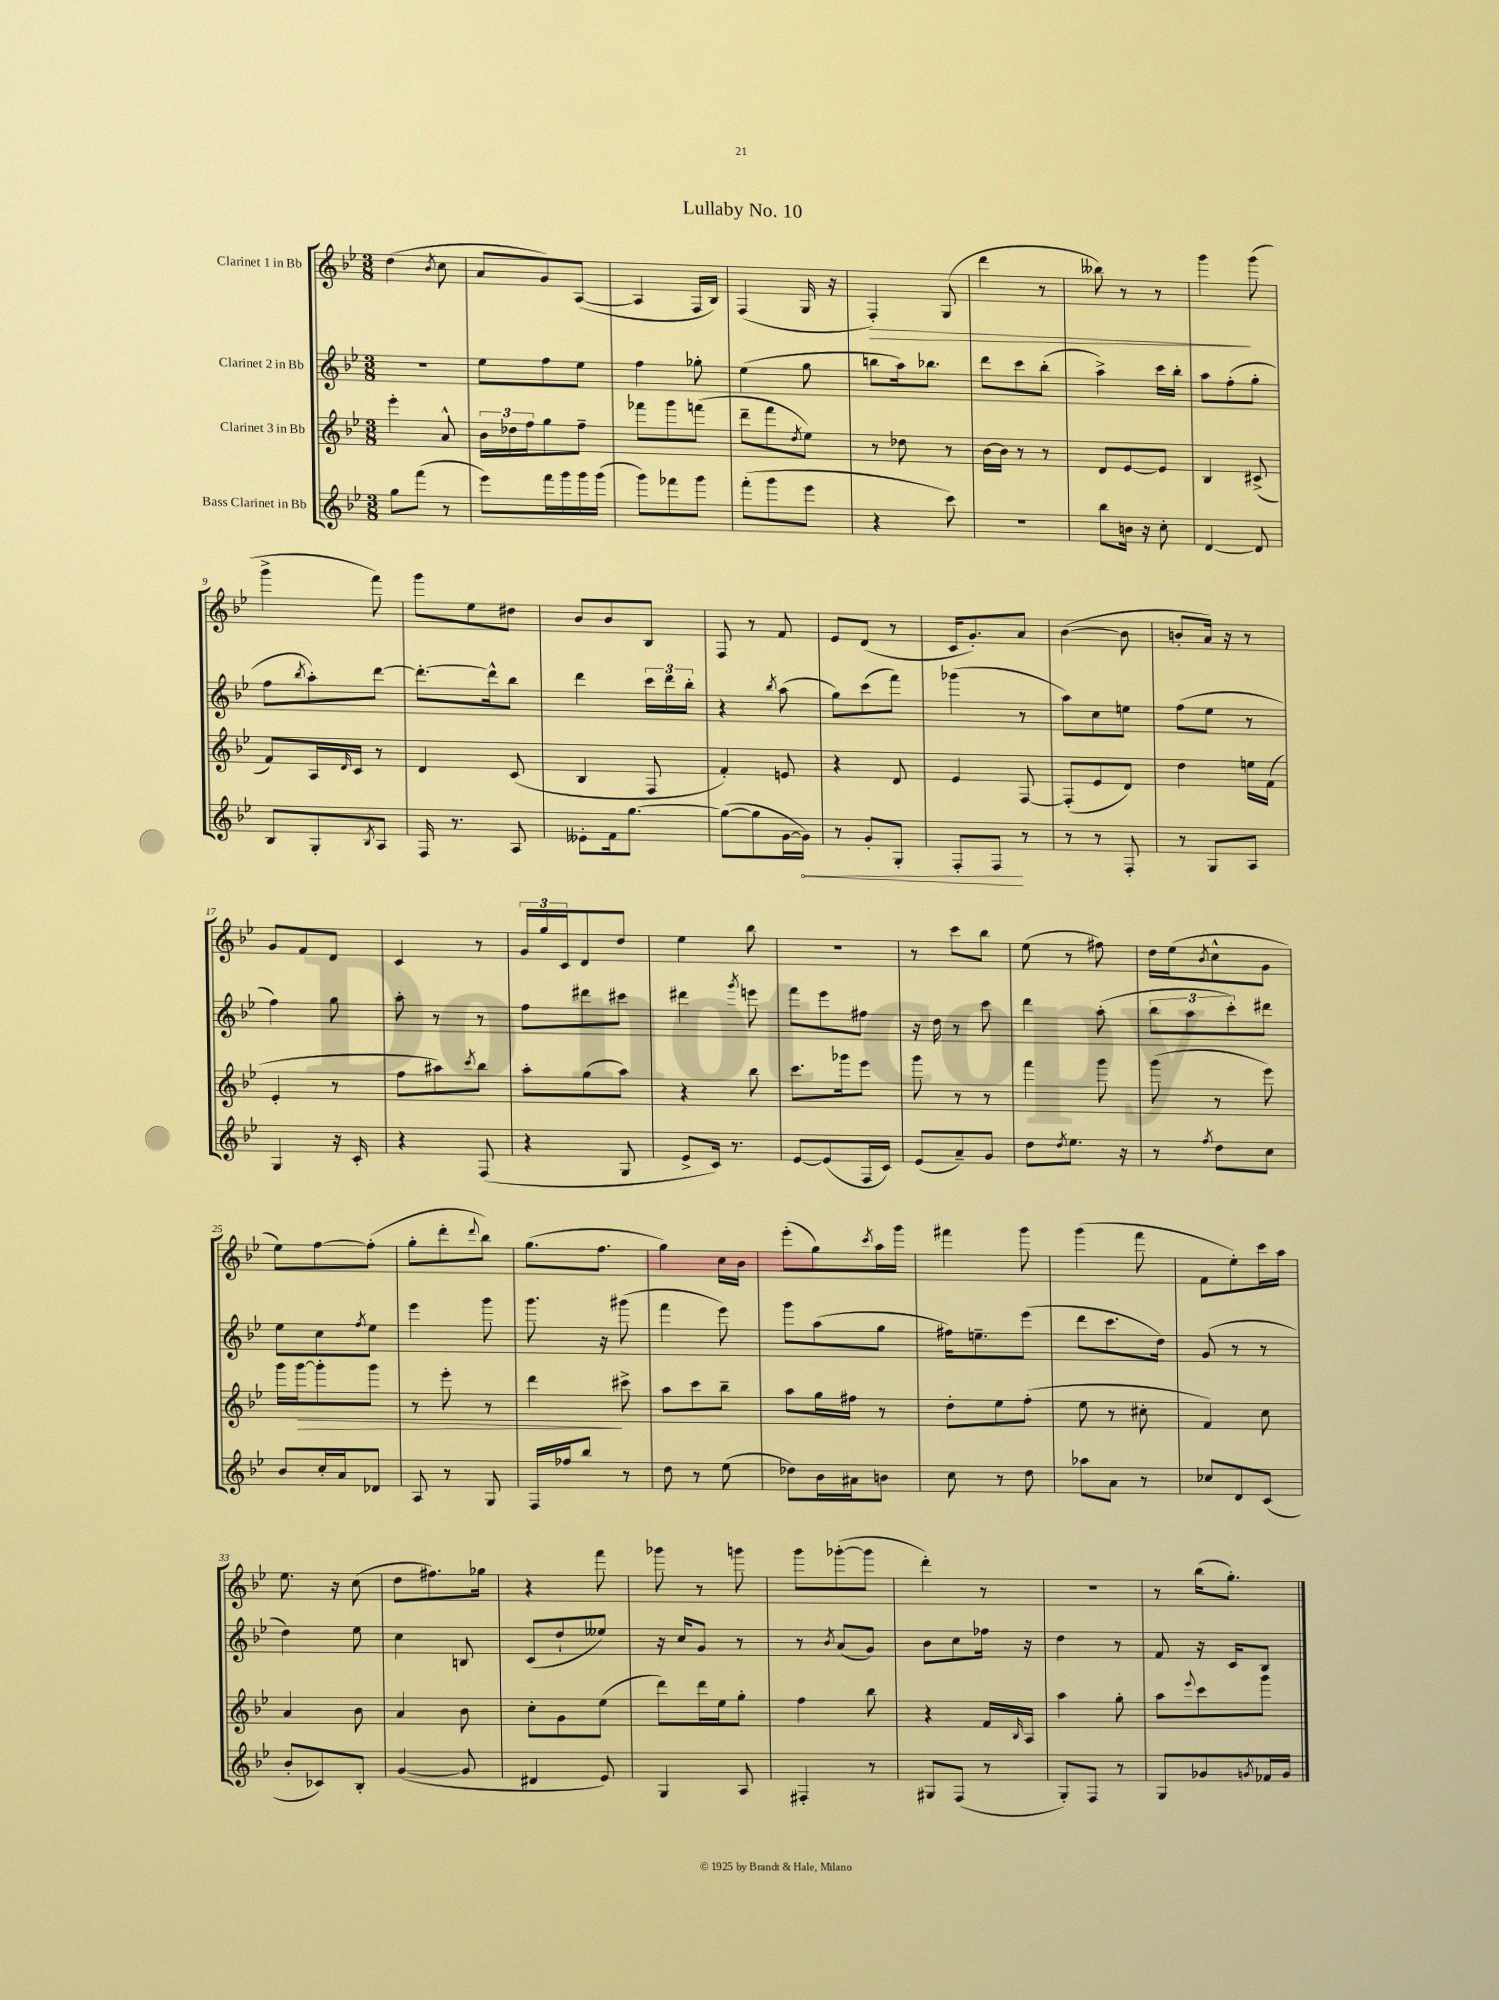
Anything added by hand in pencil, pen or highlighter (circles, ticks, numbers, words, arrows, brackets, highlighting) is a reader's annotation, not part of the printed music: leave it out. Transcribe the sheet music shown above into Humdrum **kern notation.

**kern	**kern	**kern	**kern
*staff4	*staff3	*staff2	*staff1
*clefG2	*clefG2	*clefG2	*clefG2
*k[b-e-]	*k[b-e-]	*k[b-e-]	*k[b-e-]
*M3/8	*M3/8	*M3/8	*M3/8
8gg	4eee-'	4.r	(4dd
(8fff	.	.	.
.	.	.	8qb-
8r	8a^^	.	8cc
=	=	=	=
8eee-)	24b-	8ee-	8a
.	24dd-	.	.
.	24ff	.	.
16fff	8gg	8ff	8g)
16ggg	.	.	.
16ggg	8ff~	8ee-	([8A
(16ggg	.	.	.
=	=	=	=
8ggg)	8fff-	4ff	4A]
8fff-	8ggg	.	.
8ggg	(8fff	8gg-'	16F
.	.	.	16B-)
=	=	=	=
(8fff'	8ddd~	(4ee-	(4F
8ggg	8fff	.	.
.	8qdd	.	.
8eee-	8ee-)	8gg	16G
.	.	.	16r
=	=	=	=
4r	8r	8bb	4F')
.	8dd-	16aa)	.
.	.	8.bb-	.
8ccc)	8r	.	(8G
=	=	=	=
4.r	[16b-	8ddd	4ddd
.	16b-]	.	.
.	8r	8ccc	.
.	8r	(8bb-'	8r
=	=	=	=
8bb-	8d	4aa^)	8bb--)
16b	[8e-	.	8r
16r	.	.	.
8cc'	8e-]	16ccc	8r
.	.	16bb-'	.
=	=	=	=
[4d	4B-	8aa	4ggg
.	.	(8ff'	.
8d]	(8c#^	8gg'	(8ggg
=	=	=	=
8B-	8f)	8ff	4ggg^
.	.	8qbb-	.
8G'	16A	8aa')	.
.	16qqd	.	.
.	16c	.	.
8qB-	.	.	.
8A	8r	[8ddd	8fff)
=	=	=	=
16F	4d	8.ddd'_	8ggg
8.r	.	.	.
.	.	.	8ee-
.	.	16ddd^^]	.
8A	(8c	8bb-	8dd#
=	=	=	=
8e--'	4B-	4ddd	8b-
16f	.	.	8b-
[8.gg	.	.	.
.	8F	24ccc	8B-
.	.	24ddd	.
.	.	24bb-'	.
=	=	=	=
(8gg_	4f')	4r	8F
8gg]	.	.	8r
.	.	8qbb-	.
[16g	8e	(8aa	8f
16g])	.	.	.
=	=	=	=
8r	4r	8gg)	8e-
8g'	.	(8ccc	(8d
8G'	8d	8fff)	8r
=	=	=	=
8F'	4e-	(4ggg-	16c
.	.	.	8.g')
8F	.	.	.
8r	[8F	8r	8a
=	=	=	=
8r	(8F']	8aa)	([4b-
8r	8e-	8cc	.
8F'	8d)	8ee	8b-]
=	=	=	=
8r	4dd	(8ff	8b'
8G	.	8ee-	16a)
.	.	.	16r
8A	16ee	8r	8r
.	(16f	.	.
=	=	=	=
4G	4e-'	4ff)	8g
.	.	.	8f
16r	8r	8gg	8d
16c'	.	.	.
=	=	=	=
4r	8ff	8aa'	4c
.	8aa#)	8r	.
.	8qccc	.	.
(8F	8bb-	8r	8r
=	=	=	=
4r	8aa'	8ff	24g
.	.	.	24gg
.	.	.	24c
.	(8gg	8ddd#	8d
8G	8aa)	8ccc#	8dd
=	=	=	=
8e-^	4r	4ddd#	4ee-
16c)	.	.	.
8.r	.	.	.
.	.	8qggg	.
.	8bb-	8eee	8bb-
=	=	=	=
[8e-	8.ccc	8fff	4.r
(8e-]	.	8eee-	.
.	16ggg-	.	.
16F	8eee-	8ff#	.
16c)	.	.	.
=	=	=	=
(8e-	8ggg	16r	8r
.	.	16dd	.
8a~)	8r	8r	8ccc
8g	8r	8ccc	8bb-
=	=	=	=
8dd	4fff	4ddd	(8ee-
8qdd	.	.	.
8.ee-	.	.	8r
.	8ggg	(8aa'	8ff#)
16r	.	.	.
=	=	=	=
8r	(8ggg	12bb-	16dd
.	.	.	(16ee-
.	.	12aa	.
8qff	.	.	8qb-
8dd	8r	.	8cc^^
.	.	12ccc')	.
8cc	8eee-)	8ddd#	8g
=	=	=	=
8b-	16ggg	8ee-	8ee-)
.	[16ggg	.	.
16cc'	8ggg']	8cc	[8ff
16a	.	.	.
.	.	8qff	.
8d-	8ggg	8ee-	(8ff']
=	=	=	=
8A	8r	4eee-	8gg'
8r	8eee-'	.	8ddd'
.	.	.	8qqddd
8G	8r	8ggg	8bb-)
=	=	=	=
16F	4ddd	8.ggg	(8.gg
16ff-	.	.	.
8bb-	.	.	.
.	.	16r	8.ff
8r	8ccc#^	(8ggg#	.
=	=	=	=
8dd	8aa	4fff	4gg)
8r	8ccc	.	.
(8ee-	8bb-~	8eee-)	16cc
.	.	.	16b-
=	=	=	=
8dd-)	8aa	8ggg	(8eee-'
16b-	16gg	(8aa	8gg)
16a#	16ff#	.	.
.	.	.	8qccc
8b	8r	8gg	16aa
.	.	.	16ggg
=	=	=	=
8cc	8dd'	16ff#)	4fff#
.	.	8.ee~	.
8r	8ee-	.	.
8dd	(8ff'	(8eee-	8ggg
=	=	=	=
8aa-	8ee-	8ddd	(4ggg
8a	8r	8.ccc	.
8r	8cc#'	.	8fff
.	.	16dd)	.
=	=	=	=
8cc-	4f)	(8g	8f
8d	.	8r	8ee-')
(8c	8cc	8r	16ccc
.	.	.	16aa
=	=	=	=
8b-'	4a	4dd)	8.ee-
8c-)	.	.	.
.	.	.	16r
8B-'	8b-	8ee-	(8cc
=	=	=	=
([4g	4a	4cc	8dd
.	.	.	8.ff#)
8g]	8b-	8B	.
.	.	.	16gg-
=	=	=	=
4d#	8cc'	(8c	4r
.	8g	8dd`	.
8e-)	(8ee-	8ee--)	8fff
=	=	=	=
4G	8ddd)	16r	8ggg-
.	.	16cc	.
.	16ddd	8g	8r
.	16ee-	.	.
8A	8gg'	8r	8ggg
=	=	=	=
4F#'	4ff	8r	8ggg
.	.	8qb-	.
.	.	(8a	([8ggg-'
8r	8bb-	8g)	8ggg-]
=	=	=	=
8G#	4r	8b-	4ddd')
(8F	.	8cc	.
8r	16f	16ff-	8r
.	16qqB-	.	.
.	16A	16r	.
=	=	=	=
8G')	4aa	4dd	4.r
8F	.	.	.
8r	8gg'	8r	.
=	=	=	=
8G	8aa	8f	8r
.	8qqeee-	.	.
8g-	8ccc	16r	(16bb-
.	.	16c	8.gg')
8qg	.	.	.
16f-	8ggg	8B-	.
16g	.	.	.
==	==	==	==
*-	*-	*-	*-
